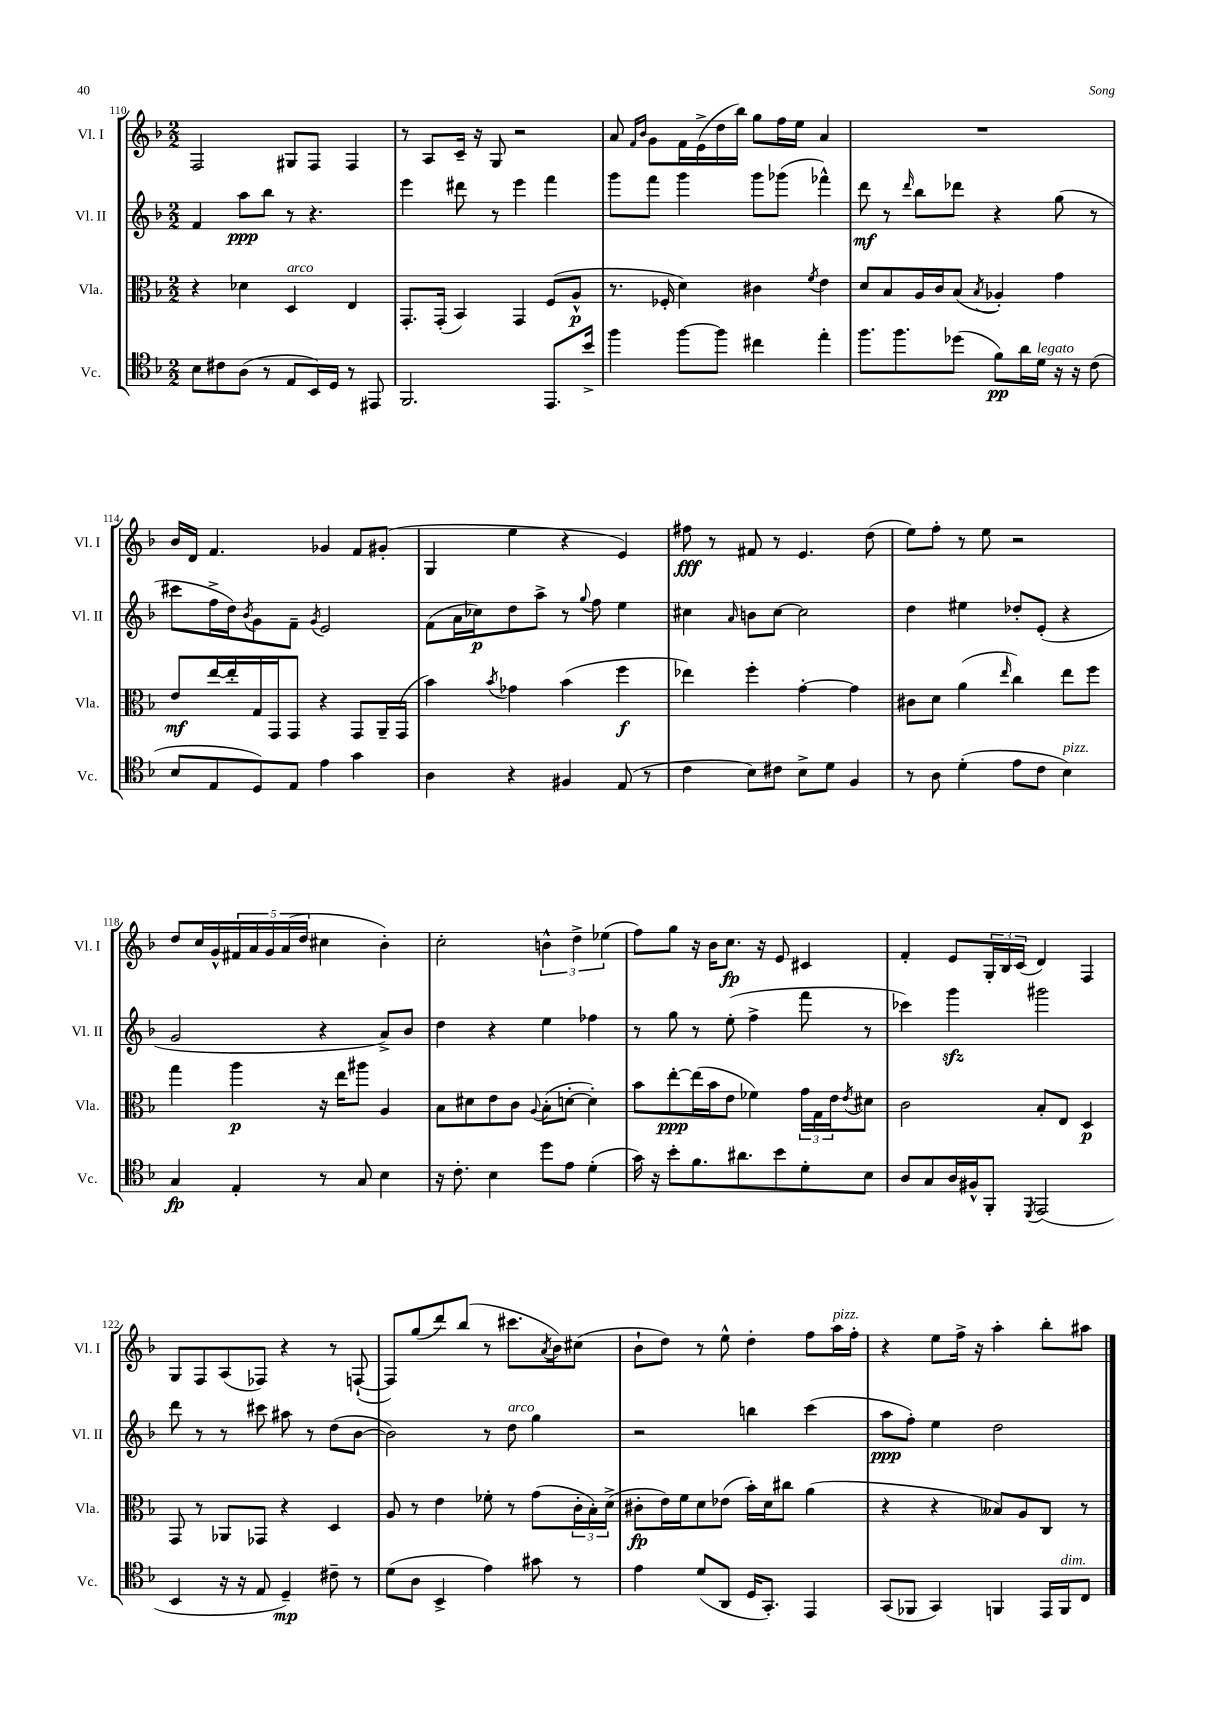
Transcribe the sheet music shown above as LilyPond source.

<<
\new StaffGroup <<
\new Staff = "s0" \with { instrumentName = "Vl. I" shortInstrumentName = "Vl. I" } {
    \clef treble \key f \major \numericTimeSignature \time 2/2
    f2 gis8 f8 f4 |
    r8 a8 c'16-- r16 g8 r2 |
    a'8 \grace { f'16 bes'16 } g'8 f'16 e'16->( d''16 bes''16) g''8 f''16 e''16 a'4 |
    R1 |
    bes'16 d'16 f'4. ges'4 f'8 gis'8-.( |
    g4 e''4 r4 e'4) |
    fis''8\fff r8 fis'8 r8 e'4. d''8( |
    e''8) f''8-. r8 e''8 r2 |
    d''8 c''16 g'16-^ \tuplet 5/4 { fis'16 a'16 g'16 a'16( d''16 } cis''4 bes'4-.) |
    c''2-. \tuplet 3/2 { b'4-^ d''4-> ees''4( } |
    f''8) g''8 r16 bes'16 c''8.\fp r16 e'8 cis'4 |
    f'4-. e'8 \tuplet 3/2 { g16-. bes16 c'16( } d'4) f4 |
    g8 f8 a8( fes8) r4 r8 f8~-!( |
    f8) g''8( d'''8) bes''8( r8 cis'''8. \acciaccatura { a'8 } bes'16) cis''8( |
    bes'8-! d''8) r8 e''8-^ d''4-. f''8 a''16^\markup { \italic "pizz." } f''16-. |
    r4 e''8 f''16-> r16 a''4-. bes''8-. ais''8 \bar "|." |
}
\new Staff = "s1" \with { instrumentName = "Vl. II" shortInstrumentName = "Vl. II" } {
    \clef treble \key f \major \numericTimeSignature \time 2/2
    f'4 a''8\ppp bes''8 r8 r4. |
    e'''4 dis'''8 r8 e'''4 f'''4 |
    g'''8 f'''8 g'''4 g'''8 ges'''8( fes'''4-^) |
    d'''8\mf r8 \grace { d'''16 } bes''8 des'''8 r4 g''8( r8 |
    cis'''8 f''16-> d''16) \acciaccatura { bes'8 } g'8 f'8-- \acciaccatura { g'8 } e'2 |
    f'8( a'16 ces''16\p) d''8 a''8-> r8 \appoggiatura { g''8 } f''8 e''4 |
    cis''4 \grace { a'16 } b'8 cis''8~ cis''2 |
    d''4 eis''4 des''8-. e'8-.( r4 |
    g'2 r4 a'8->) bes'8 |
    d''4 r4 e''4 fes''4 |
    r8 g''8 r8 e''8-.( f''4-> f'''8 r8 |
    ces'''4) g'''4\sfz gis'''2 |
    d'''8 r8 r8 cis'''8 ais''8 r8 d''8( bes'8~ |
    bes'2) r8 d''8^\markup { \italic "arco" } g''4 |
    r2 b''4 c'''4( |
    a''8\ppp f''8-.) e''4 d''2 \bar "|." |
}
\new Staff = "s2" \with { instrumentName = "Vla." shortInstrumentName = "Vla." } {
    \clef alto \key f \major \numericTimeSignature \time 2/2
    r4 des'4 d4^\markup { \italic "arco" } e4 |
    g,8.-. g,16-.( bes,4) g,4 f8( a8-^\p |
    r8. fes16-. d'4) cis'4 \acciaccatura { f'8 } e'4 |
    d'8 bes8 a16 c'16 bes8( \acciaccatura { bes8 } aes4-.) g'4 |
    e'8\mf e''16~ e''16-. g16 g,16 g,8 r4 g,8 a,16-- g,16( |
    bes'4) \acciaccatura { bes'8 } ges'4 bes'4( f''4\f |
    ees''4) f''4-. g'4~-. g'4 |
    cis'8 d'8 a'4( \grace { e''16 } c''4) e''8 f''8 |
    g''4 a''4\p r16 e''16 ais''8 a4 |
    bes8 dis'8 e'8 c'8 \appoggiatura { a8 } bes8-.( d'8~-. d'4-.) |
    bes'8 e''8~-.\ppp e''16( bes'16 e'8 fes'4) \tuplet 3/2 { g'16 g16 e'16 } \acciaccatura { e'8 } dis'8 |
    c'2 bes8-. e8 d4\p |
    g,8 r8 aes,8 ges,8 r4 d4 |
    a8 r8 e'4 fes'8-. r8 g'8( \tuplet 3/2 { c'16-. bes16-.) d'16->( } |
    cis'8-.\fp e'16) f'16 d'8 ees'8( bes'16-.) d'16 cis''8 a'4( |
    r4 r4 beses8) a8 c8 r8 \bar "|." |
}
\new Staff = "s3" \with { instrumentName = "Vc." shortInstrumentName = "Vc." } {
    \clef tenor \key f \major \numericTimeSignature \time 2/2
    bes8 cis'8 a8( r8 e8 bes,16) d16 r8 eis,8 |
    f,2. e,8. bes'16-> |
    f''4 f''8~ f''8 cis''4 e''4-. |
    f''8. f''8. des''8( f'8\pp) a'16 d'16^\markup { \italic "legato" } r16 r16 c'8( |
    bes8 e8 d8) e8 e'4 g'4 |
    a4 r4 fis4 e8( r8 |
    c'4 bes8) cis'8 bes8-> d'8 f4 |
    r8 a8 d'4-.( e'8 c'8 bes4^\markup { \italic "pizz." }) |
    g4\fp e4-. r8 g8 bes4 |
    r16 c'8.-. bes4 d''8 e'8 d'4-.( |
    g'16) r16 bes'8-. f'8. ais'8. bes'8 d'8-. bes8 |
    a8 g8 a16 fis16-^ f,8-. \acciaccatura { d,8 } e,2( |
    bes,4 r16 r16 e8 d4--\mp) cis'8-- r8 |
    d'8( a8 bes,4-> e'4) gis'8 r8 |
    e'4 d'8( a,8 d16 g,8.-.) e,4 |
    g,8( fes,8 g,4) f,4 e,16 f,16^\markup { \italic "dim." } c8 \bar "|." |
}
>>
>>
\layout { \context { \Score currentBarNumber = #110 } }
